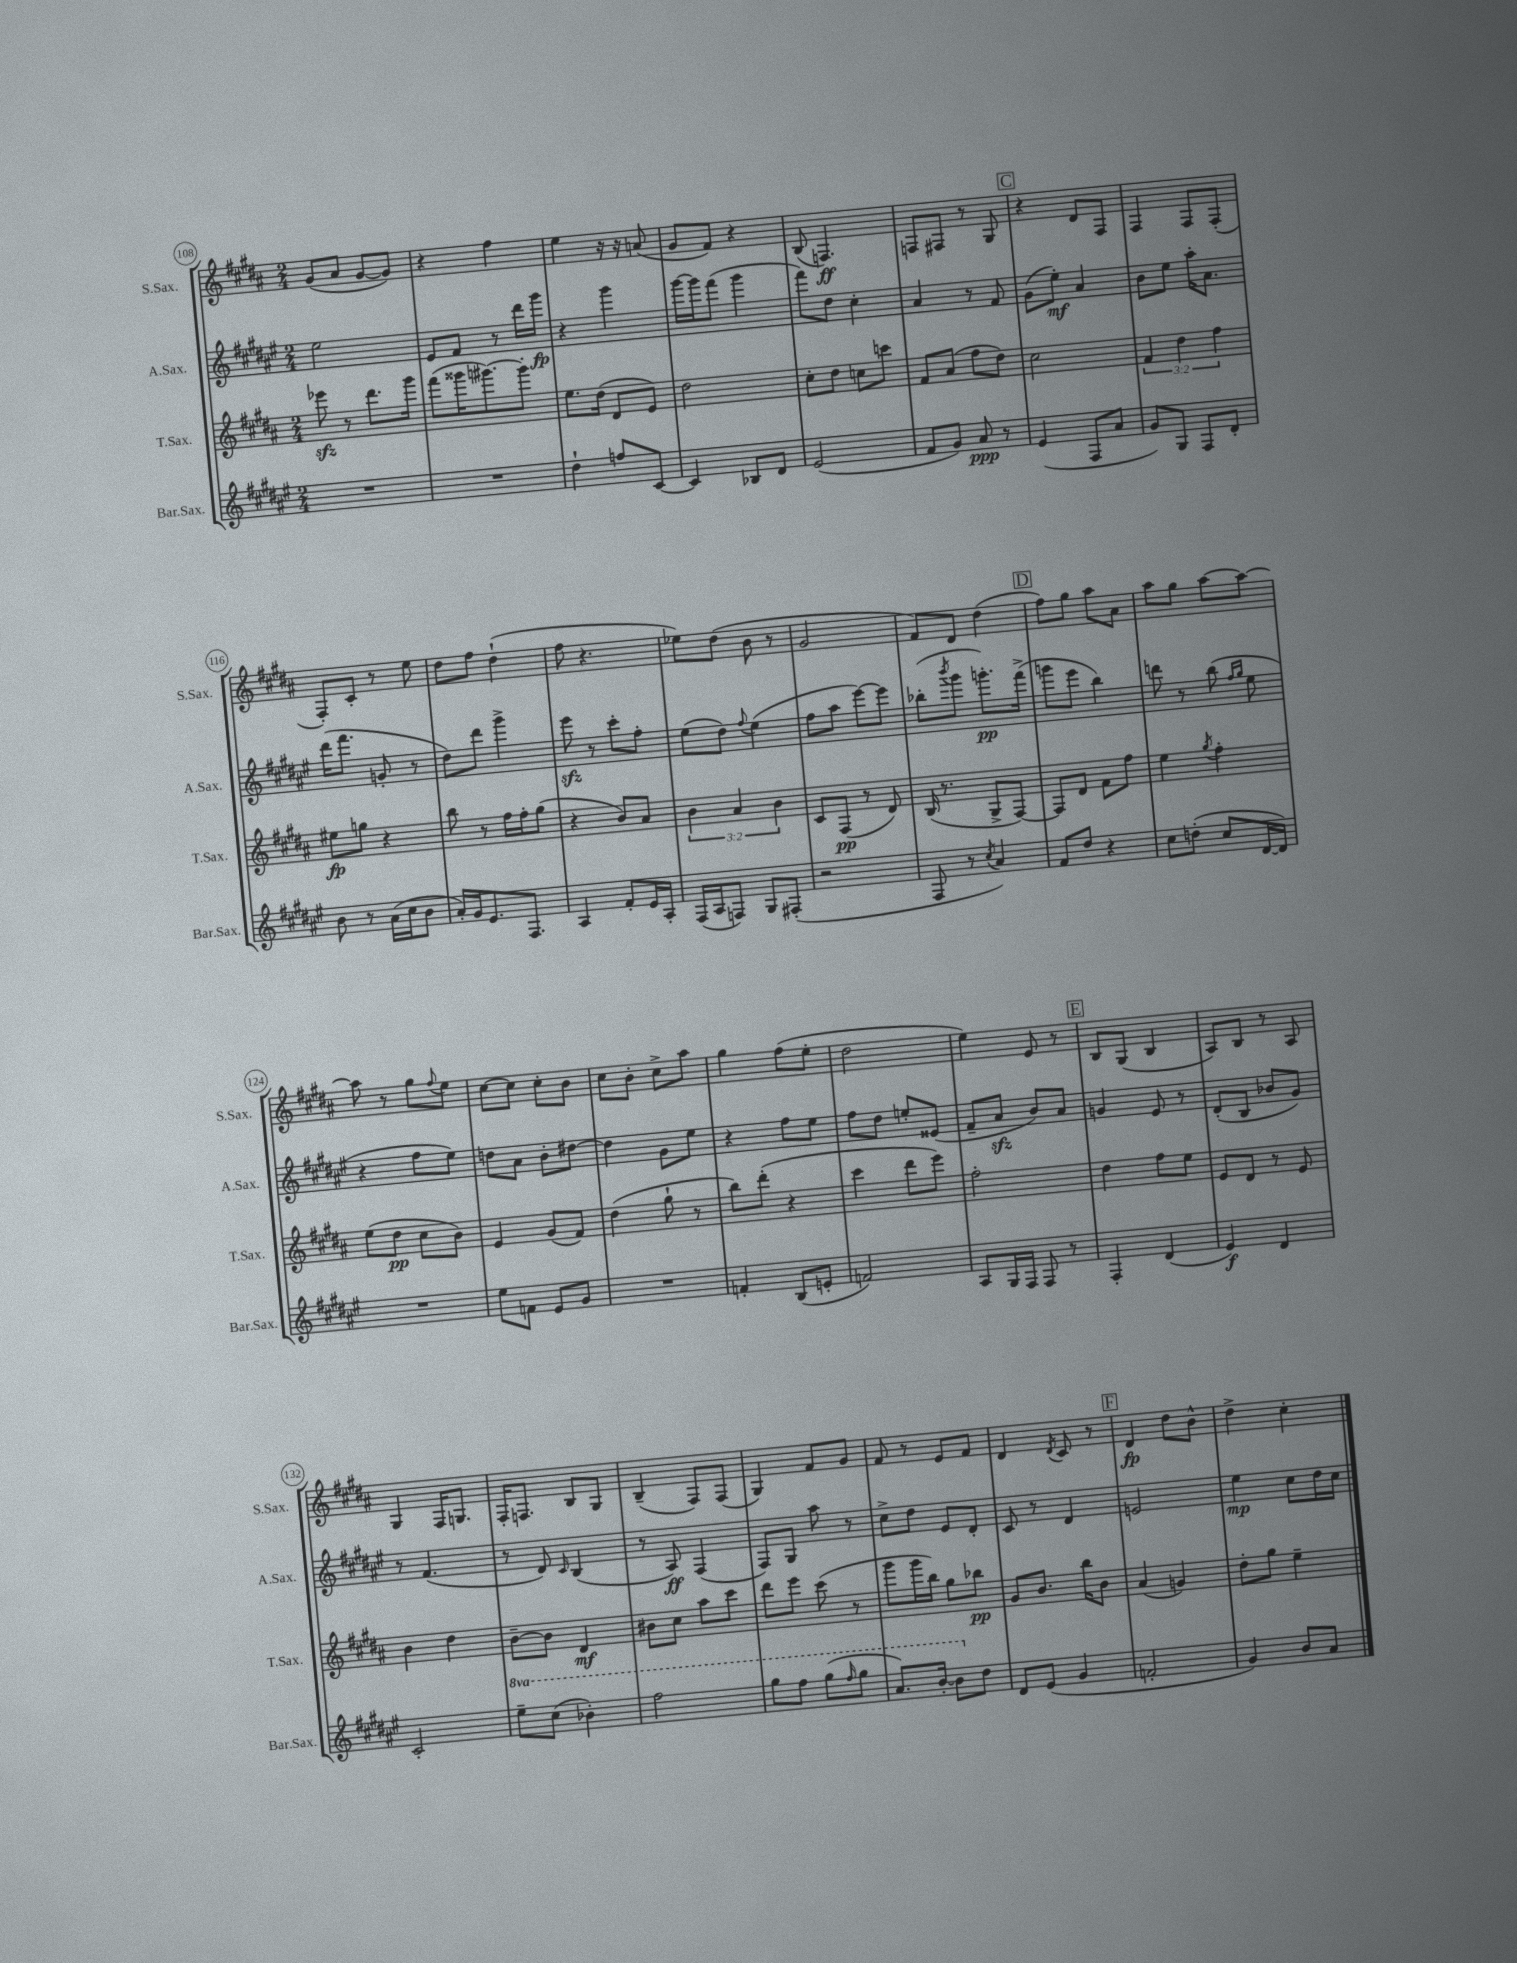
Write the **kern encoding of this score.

**kern	**kern	**kern	**kern
*staff4	*staff3	*staff2	*staff1
*clefG2	*clefG2	*clefG2	*clefG2
*k[f#c#g#d#a#e#]	*k[f#c#g#d#a#]	*k[f#c#g#d#a#e#]	*k[f#c#g#d#a#]
*M2/4	*M2/4	*M2/4	*M2/4
2r	8eee-\	2ee#\	(8g#/L
.	8r	.	8a#/J
.	8.ddd#\L	.	[8g#/L
.	.	.	8g#/]J)
.	16ggg#\Jk	.	.
=	=	=	=
2r	(8fff#\L	8e#/L	4r
.	16ggg##\K	8f#/J	.
.	[8.ggg#\)	.	.
.	.	8r	4ff#\
.	8ggg#'\]J	16ddd#\LL	.
.	.	16ggg#\JJ	.
=	=	=	=
4dd#`\	8.ee\L	4r	4ee\
.	(16dd#\Jk	.	.
8ff/L	8d#/L	4ggg#\	16r
.	.	.	16r
[8c#/J	8e/J)	.	(8a/
=	=	=	=
4c#/]	2dd#\	[16ggg#\LL	8g#/L
.	.	16ggg#\]J	.
.	.	(8fff#\J	8f#/J)
8B-/L	.	4ggg#\	4r
8d#/J	.	.	.
=	=	=	=
(2e#/	8cc#'\L	8fff#\L)	(8B/
.	8dd#\J	8dd#\J	4.F/)
.	8cc\L	4cc#'\	.
.	8ccc\J	.	.
=	=	=	=
8f#/L	8f#/L	4a#/	8F/L
8g#/J)	(8a#/J	.	8F#/J
8a#/	8ff#\L	8r	8r
8r	8dd#\J)	8f#/	8G#/
=	=	=	=
(4e#/	2cc#\	(8g#\L	4r
.	.	8ee#'\J)	.
8F#/L	.	4a#/	8d#/L
8a#/J	.	.	8F#/J
=	=	=	=
8g#/L)	6f#/	8b\L	4F#/
8G#/J	.	8ee#\J	.
.	6dd#\	.	.
8F#/L	.	16aa#'\LK	8F#/L
.	.	8.a#\J	.
.	6ff#\	.	.
8d#'/J	.	.	(8F#'/J
=	=	=	=
8b\	8ee#\L	(16ddd#\LK	8F#'/L)
.	.	8.fff#\J	.
8r	8gg\J	.	8c#'/J
(16a#\LL	4r	8g'/	8r
16cc#\J	.	.	.
8b\J	.	8r	8ee\
=	=	=	=
16a#'/LL)	8bb\	8dd#\L)	8dd#\L
16g#/J	.	.	.
8.e#/	8r	8ddd#\J	8ff#\J
.	16ff#\LL	4ggg#^\	(4dd#`\
8.F#/J	16ff#'\J	.	.
.	(8gg#\J	.	.
=	=	=	=
4A#/	4r	8eee#\	8ff#\
.	.	8r	4.r
8f#'/L	8b/L)	8ccc#'\L	.
16e#/L	8a#/J	8ff#'\J	.
16A#'/JJ	.	.	.
=	=	=	=
(16F#/LL	6b\	(8ee#\L	8ee-\L)
16A#/J	.	.	.
8F/J)	.	8dd#\J)	(8dd#\J
.	6a#/	.	.
.	.	8qqff#/	.
8G#/L	.	(4ee#\	8b\
.	6b\	.	.
(8F#'/J	.	.	8r
=	=	=	=
2r	8c#/L	8ff#\L	2g#/
.	(8F#/J	8aa#\J	.
.	8r	[8eee#\L)	.
.	8d#/)	8eee#\]J	.
=	=	=	=
8F#/	(16B/	(8bb-'\L	8f#/L)
.	8.r	.	.
.	.	8qbbb/	.
8r	.	8ggg#\J	8d#/J
8qcc#/	.	.	.
4a#/)	8G#^/L	8.ggg'\L)	(4dd#\
.	[8F#/J)	.	.
.	.	(16fff#^\Jk	.
=	=	=	=
8f#/L	8F#/]L	8ggg\L	8ff#\L)
8dd#/J	8d#/J	8eee#\J	8gg#\J
4r	8f#\L	4bb\)	8aa#\L
.	8ff#\J	.	8a#\J
=	=	=	=
8cc#\L	4ee\	8ddd\	8aa#\L
(8dd'\J	.	8r	8gg#\J
.	8qgg#/	.	.
8cc#/L	4ff#'\	(8bb\	[8aa#\L
.	.	16qqff#/LL	.
.	.	16qqgg#/JJ	.
[16d#/L	.	8ee#\	8aa#\_J
16d#/]JJ)	.	.	.
=	=	=	=
2r	(8ee\L	4r	8aa#\]
.	8dd#\J	.	8r
.	8cc#\L	8ff#\L	8gg#\L
.	.	.	8qqff#/
.	8b\J)	8ee#\J)	8ee\J
=	=	=	=
8ee#\L	4e/	8dd\L	[8cc#\L
8f\J	.	8a#\J	8cc#\]J
8e#/L	(8g#/L	8b'\L	8cc#'\L
8g#/J	8f#/J)	[8dd#\J	8b\J
=	=	=	=
2r	(4dd#\	4dd#\]	8cc#\L
.	.	.	8b'\J
.	8gg#`\	8g#\L	8cc#^\L
.	8r	8ee#\J	8aa#\J
=	=	=	=
4f'/	8bb\L)	4r	4gg#\
.	(8ddd#'\J	.	.
(8B/L	4r	8ff#\L	(8ff#\L
8e'/J	.	8ee#\J	8ee'\J
=	=	=	=
2f/)	4ccc#\	8ff#\L	2dd#\
.	.	8dd#\J	.
.	8ddd#\L	8ee'/L	.
.	8eee\J)	(8e##/J	.
=	=	=	=
8A#/L	2ff#'\	8f#~/L	4ee\)
16G#/L	.	8a#/J	.
16F#/JJ	.	.	.
8F#/	.	8b/L)	8e/
8r	.	8a#/J	8r
=	=	=	=
4F#'/	4dd#\	4g/	8B/L
.	.	.	(8G#/J
(4d#/	8ff#\L	8e#/	4B/
.	8ee\J	8r	.
=	=	=	=
4e#/)	8e/L	(8d#'/L	8A#/L)
.	8d#/J	8B/J	8B/J
4d#/	8r	8b-/L	8r
.	8e/	8g#/J)	8A#/
=	=	=	=
2c#'/	4b\	8r	4G#/
.	.	(4.f#/	.
.	4dd#\	.	16F#/LK
.	.	.	8.G/J
=	=	=	=
8eee#~\L	[8b~\L	8r	16F#'/LK
.	.	.	8.F/J
(8ccc#\J	8b\]J	8d#/)	.
.	.	16qqc#/	.
4bb-'\)	4d#/	(4B/	8B/L
.	.	.	8G#/J
=	=	=	=
2fff#\	8b#\L	8r	(4B~/
.	8cc#\J	8A#/)	.
.	8aa#\L	(4F#/	8F#/L)
.	8ccc#\J	.	(8F#/J
=	=	=	=
8ggg#\L	8ddd#\L	8F#/L)	4G#/)
8fff#\J	8eee\J	8G#/J	.
(8ggg#\L	(8ccc#\	8aa#\	8f#/L
16qqfff#/	.	.	.
8ggg#\J	8r	8r	8g#/J
=	=	=	=
8.aa#/L)	8ggg#\L	8cc#^\L	8f#/
.	16ggg#\L	8dd#\J	8r
[16bb'/Jk	16bb\JJ)	.	.
8bb\]L	8gg#\L	8e#/L	8e/L
8dd#\J	8bb-\J	8d#'/J	8f#/J
=	=	=	=
8d#/L	8g#/L	8c#/	4d#/
(8e#/J	8.b/J	8r	.
.	.	.	8qd#/
4g#/	.	4d#/	8c#/
.	16bb\LK	.	.
.	8b\J	.	8r
=	=	=	=
2f'/	(4a#/	2e/	4d#/
.	4g/)	.	8dd#\L
.	.	.	8b^^\J
=	=	=	=
4g#/)	8dd#'\L	4ee#\	4dd#^\
.	8gg#\J	.	.
8b/L	4ee~\	8cc#\L	4cc#'\
8a#/J	.	16dd#\L	.
.	.	16cc#\JJ	.
==	==	==	==
*-	*-	*-	*-
